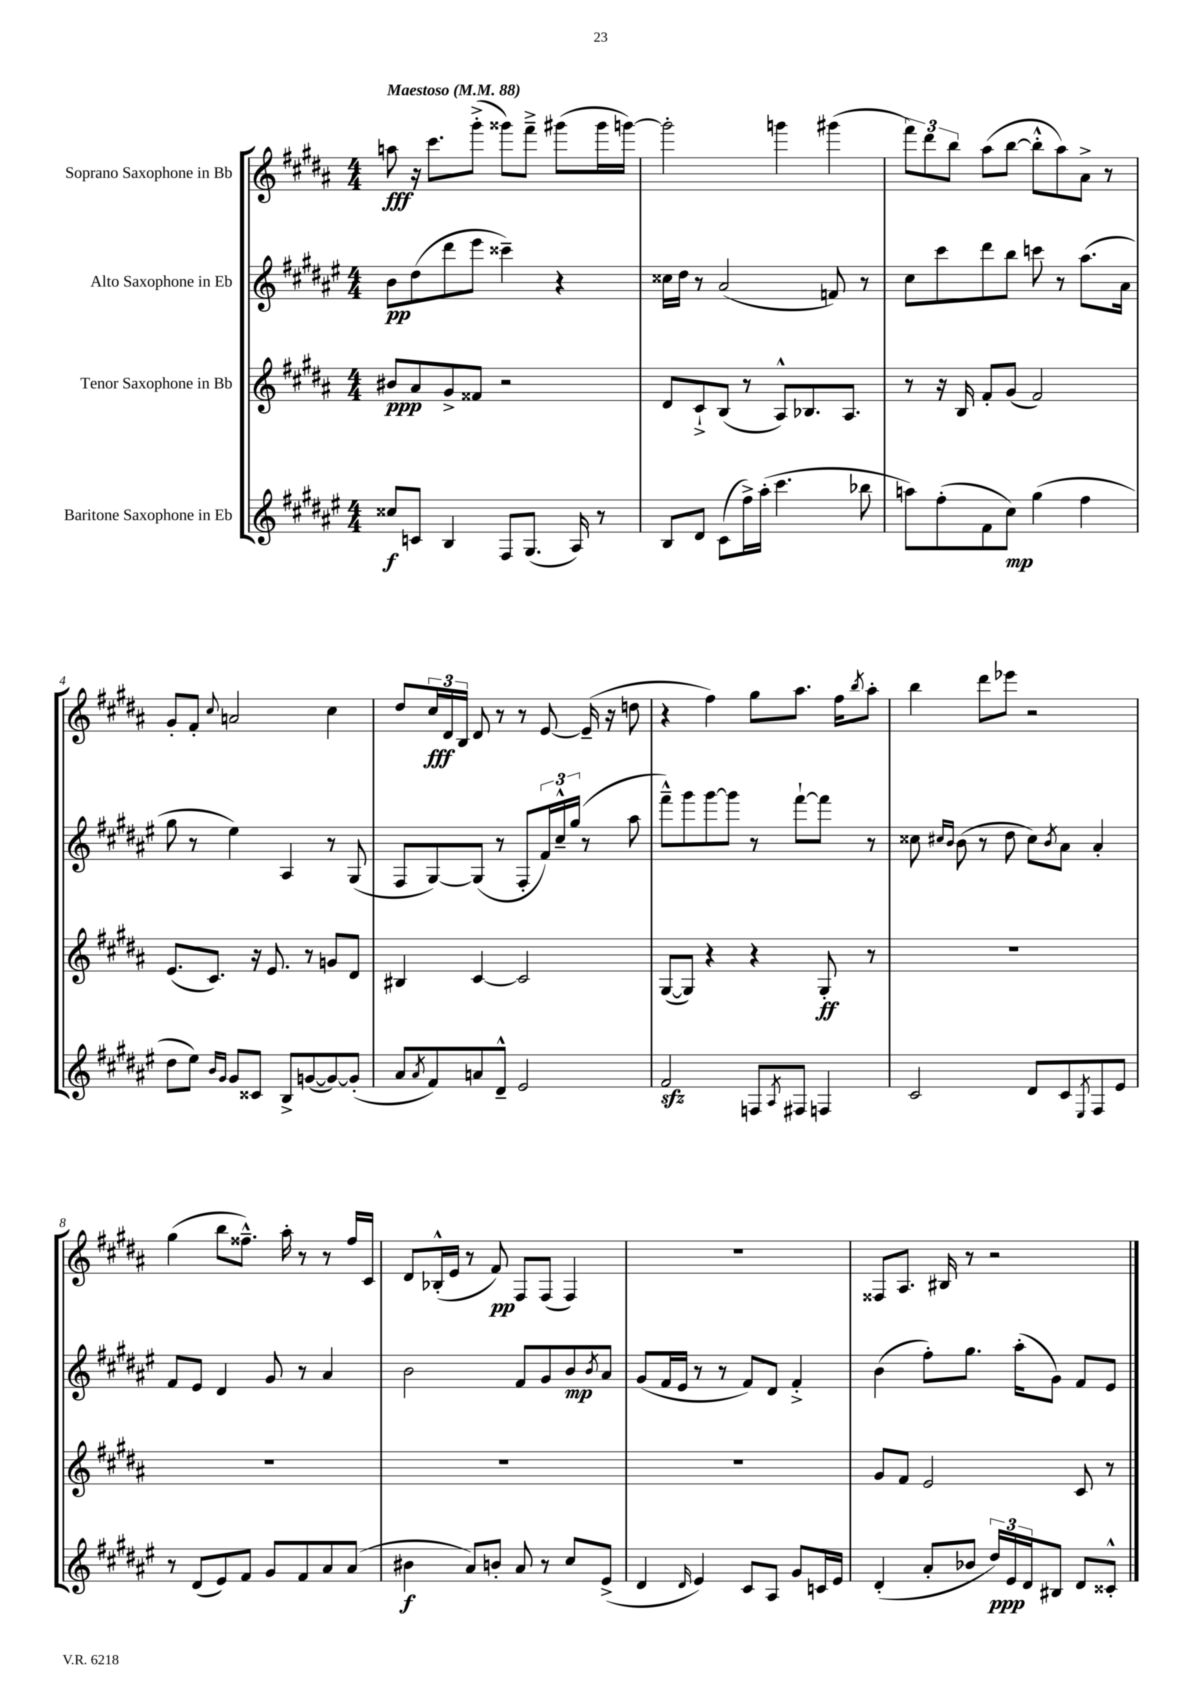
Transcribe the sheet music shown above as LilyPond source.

<<
\new StaffGroup <<
\new Staff = "s0" \with { instrumentName = "Soprano Saxophone in Bb" } {
    \clef treble \key b \major \numericTimeSignature \time 4/4 \tempo "Maestoso" 4 = 88
    a''8\fff r16 cis'''8. gis'''8-.->( gisis'''8) fis'''8---> gis'''8( gis'''16 g'''16~) |
    g'''2-. g'''4 gis'''4( |
    \tuplet 3/2 { fis'''8) dis'''8 b''8 } ais''8( b''8~ b''8-.-^ ais''8) ais'8-> r8 |
    gis'8-. fis'8-. \appoggiatura { cis''8 } a'2 cis''4 |
    dis''8 \tuplet 3/2 { cis''16\fff dis'16 b16 } dis'8 r8 r8 e'8~ e'16--( r16 d''8 |
    r4 fis''4) gis''8 ais''8. fis''16 \acciaccatura { b''8 } ais''8-. |
    b''4 dis'''8 ees'''8 r2 |
    gis''4( b''8 fisis''8.---^) ais''16-. r8 r8 fisis''16 cis'16 |
    dis'8 bes16-.-^( e'16 r8 fis'8\pp) fis8 fis8( fis4) |
    R1 |
    fisis8 ais8. bis16 r8 r2 \bar "|." |
}
\new Staff = "s1" \with { instrumentName = "Alto Saxophone in Eb" } {
    \clef treble \key fis \major \numericTimeSignature \time 4/4
    b'8\pp dis''8( dis'''8 eis'''8 cisis'''4--) r4 |
    cisis''16 dis''16 r8 ais'2( f'8) r8 |
    cis''8 cis'''8 dis'''8 b''8 c'''8 r8 ais''8.( ais'16 |
    gis''8 r8 eis''4) ais4 r8 gis8( |
    fis8 gis8~) gis8( r8 fis8-. \tuplet 3/2 { fis'16) cis''16---^ gis''16( } r8 ais''8 |
    fis'''8---^) gis'''8 gis'''8~ gis'''8 r8 fis'''8~-! fis'''8 r8 |
    cisis''8 \grace { cis''16 b'16 } b'8( r8 dis''8 cis''8) \acciaccatura { b'8 } ais'8 ais'4-. |
    fis'8 eis'8 dis'4 gis'8 r8 ais'4 |
    b'2 fis'8 gis'8 b'8\mp \acciaccatura { b'8 } ais'8 |
    gis'8( fis'16 eis'16 r8 r8 fis'8) dis'8 fis'4-.-> |
    b'4( fis''8-.) gis''8. ais''16-.( gis'8) fis'8 eis'8 \bar "|." |
}
\new Staff = "s2" \with { instrumentName = "Tenor Saxophone in Bb" } {
    \clef treble \key b \major \numericTimeSignature \time 4/4
    bis'8\ppp ais'8 gis'8-> fisis'8 r2 |
    dis'8 cis'8-!-> b8( r8 ais8-^) bes8. ais8. |
    r8 r16 b16 fis'8-. gis'8( fis'2) |
    e'8.( cis'8.) r16 e'8. r8 g'8 dis'8 |
    bis4 cis'4~ cis'2 |
    gis8~( gis8) r4 r4 gis8-.\ff r8 |
    R1 |
    R1 |
    R1 |
    R1 |
    gis'8 fis'8 e'2 cis'8 r8 \bar "|." |
}
\new Staff = "s3" \with { instrumentName = "Baritone Saxophone in Eb" } {
    \clef treble \key fis \major \numericTimeSignature \time 4/4
    cisis''8\f c'8 b4 fis8 gis8.( ais16) r8 |
    b8 dis'8 cis'8( fis''16->) ais''16-.( cis'''4. bes''8 |
    a''8) fis''8-.( fis'8 cis''8\mp) gis''4( fis''4 |
    dis''8 eis''8) \grace { b'16 gis'16 } gis'8 cisis'8 b8-> g'8~( g'8~) g'8-.( |
    ais'8 \acciaccatura { ais'8 } fis'8) a'8 dis'8---^ eis'2 |
    fis'2\sfz f8 \acciaccatura { ais8 } fis8 f4 |
    cis'2 dis'8 cis'8 \acciaccatura { eis8 } fis8 eis'8 |
    r8 dis'8( eis'8) fis'8 gis'8 fis'8 ais'8 ais'8( |
    bis'4\f ais'8) b'8-. ais'8 r8 cis''8 eis'8->( |
    dis'4 \grace { dis'16 } eis'4) cis'8 ais8 gis'8 c'16 eis'16 |
    dis'4-.( ais'8-. bes'8 \tuplet 3/2 { dis''16\ppp) eis'16 dis'16 } bis8 dis'8 cisis'8-.-^ \bar "|." |
}
>>
>>
